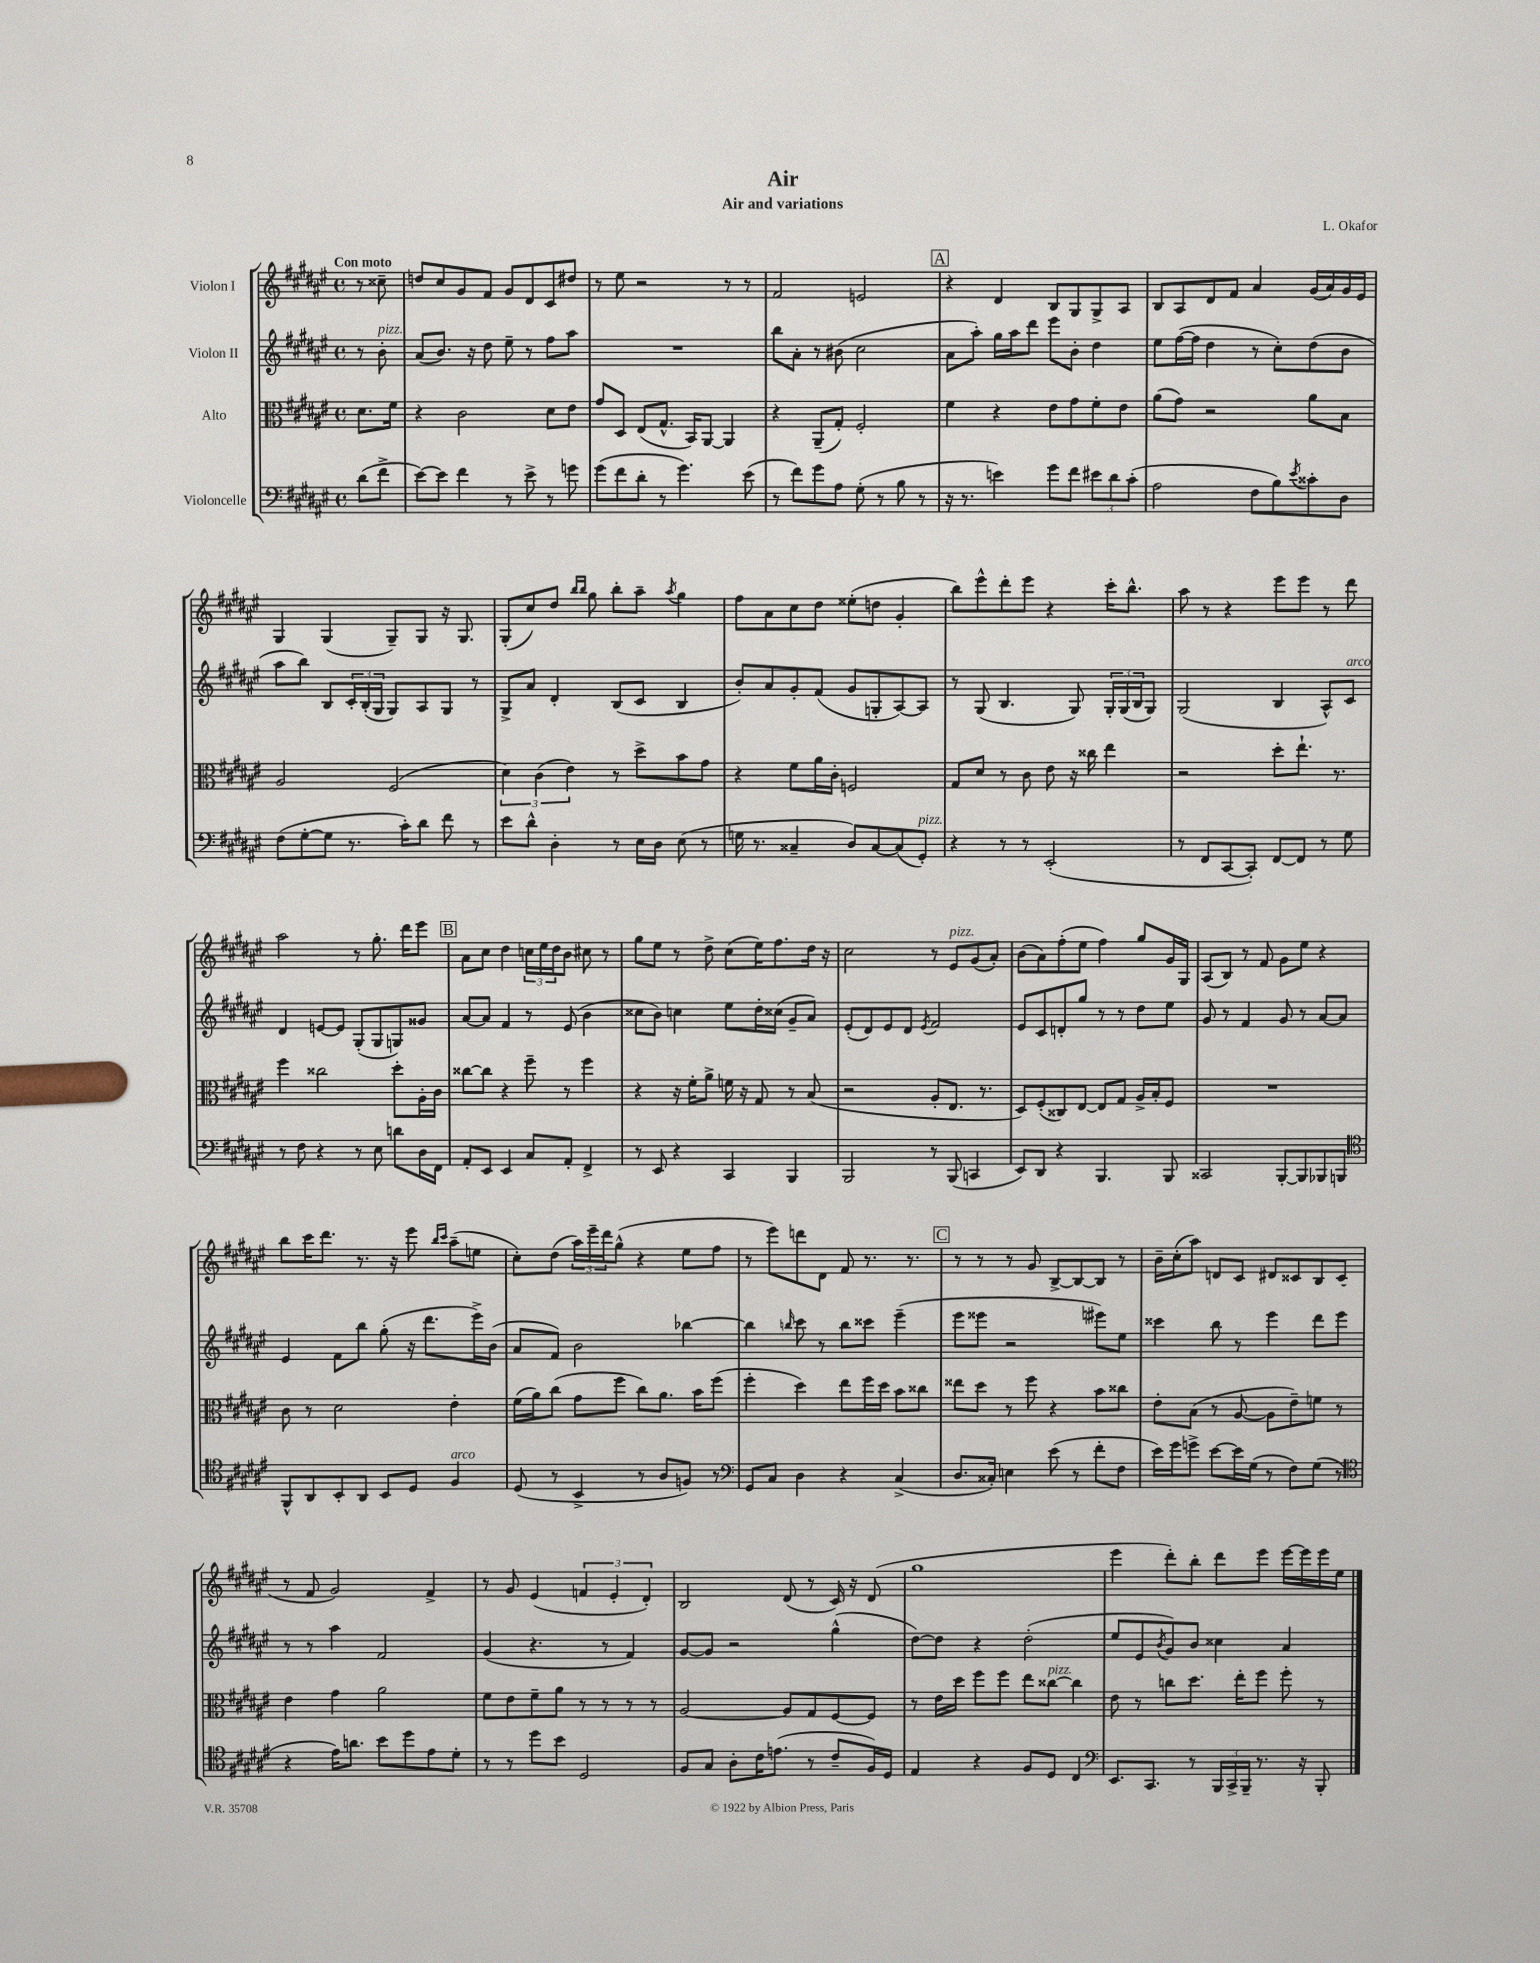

**kern	**kern	**kern	**kern
*staff4	*staff3	*staff2	*staff1
*clefF4	*clefC3	*clefG2	*clefG2
*k[f#c#g#d#a#e#]	*k[f#c#g#d#a#e#]	*k[f#c#g#d#a#e#]	*k[f#c#g#d#a#e#]
*M4/4	*M4/4	*M4/4	*M4/4
*met(c)	*met(c)	*met(c)	*met(c)
(8d#\L	8.d#\L	8r	8r
8f#^\J	.	8b'\	8cc##~\
.	16f#\Jk	.	.
=	=	=	=
[8e#\L)	4r	(8a#/L	8dd/L
8e#\]J	.	8.b/J)	8cc#/
4f#\	2c#\	.	8g#/
.	.	16r	.
.	.	8dd#\	8f#/J
8r	.	8ee#~\	8g#/L
8e#^\	.	8r	8d#/
8r	8d#\L	8ff#\L	8c#/
8g\	8e#\J	8aa#\J	8dd#/J
=	=	=	=
(8g#\L	8g#/L	1r	8r
8f#\	8D#/J	.	8ee#\
8d#'\J	(8E#/L	.	2r
8r	8.G#^^/J	.	.
4.g#\)	.	.	.
.	16BB/LK)	.	.
.	[8AA#/J	.	.
.	4AA#/]	.	8r
(8e#\	.	.	8r
=	=	=	=
8r	4r	8bb\L	2f#/
8f#\L)	.	8a#'\J	.
8g#\	(8AA#~/L	8r	.
8A#\J	8G#'/J)	(8b#\	.
(8G#'\	2F#'/	2cc#\	2e/
8r	.	.	.
8B\	.	.	.
8r	.	.	.
=	=	=	=
16r	4f#\	8a#\L	4r
8.r	.	.	.
.	.	8aa#'\J)	.
4e\)	4r	16gg#\LL	4d#/
.	.	16aa#\J	.
.	.	8ddd#\J	.
8g#\L	8e#\L	8eee#\L	8B/L
8f#\J	8g#\	8b'\J	8G#/
12e#\L	8f#'\	4dd#\	8G#^/
12d#\	.	.	.
.	8e#\J	.	8A#/J
(12c#'\J	.	.	.
=	=	=	=
2A#\	(8a#\L	8ee#\L	8B/L
.	8g#\J)	([16ff#\L	8A#/
.	.	16ff#\]JJ	.
.	2r	4dd#\	8d#/
.	.	.	8f#/J
8F#\L	.	8r	4a#/
8B\)	.	8cc#'\L)	.
8qe#/	.	.	.
8c##'\	8a#\L	(8dd#\	(16g#/LL
.	.	.	16a#/)
8D#\J	8B\J	8b\J	16g#/
.	.	.	16e#/JJ
=	=	=	=
(8F#\L	2A#/	8aa#\L	4G#/
[8G#'\	.	8bb\J)	.
8G#\]J	.	8B/L	(4G#/
8.r	.	24c#'/L	.
.	.	(24B'/	.
.	.	24G#/JJ	.
.	(2F#/	8G#/L)	8G#~/L)
16c#'\LK)	.	.	.
8d#\J	.	8A#/	8G#/J
8f#\	.	8G#/J	16r
.	.	.	8.G#/
8r	.	8r	.
=	=	=	=
8e#\L	6d#\)	8G#^/L	(8G#'/L
8d#^^\J	.	8a#/J	8cc#/)
.	(6c#\	.	.
4D#'\	.	4d#'/	8dd#/J
.	6e#\)	.	.
.	.	.	16qqbb/LL
.	.	.	16qqbb/JJ
.	.	.	8gg#\
8r	8r	(8B/L	8bb'\L
16E#\LL	8dd#^\L	8c#/J	8aa#~\J
16D#\JJ	.	.	.
.	.	.	8qaa#/
(8E#\	8b\	4B/	4gg#\
8r	8g#\J	.	.
=	=	=	=
16G\	4r	8b'/L)	8ff#\L
8.r	.	.	.
.	.	8a#/	8a#\
4C##~/	8f#\L	8g#'/	8cc#\
.	16a#\L	(8f#/J	8dd#\J
.	16c#'\JJ	.	.
8D#/L)	2F/	8g#/L	(8ee##'\L
[8C##/	.	8G'/	8dd\J
(8C##/]	.	[8A#/)	4g#'/
8GG#'/J)	.	8A#/]J	.
=	=	=	=
4r	8G#/L	8r	8bb\L)
.	8d#/J	(8G#/	8eee#^^\
8r	8r	4.B/	8ddd#'\
8r	8c#\	.	8eee#\J
(2EE#'/	8e#\	.	4r
.	16r	8G#/)	.
.	16cc##\	.	.
.	4ee#\	24G#'/LL	16ccc#'\LK
.	.	(24G#/	.
.	.	.	8.bb^^\J
.	.	24B/J	.
.	.	8G#/J)	.
=	=	=	=
8r	2r	(2G#/	8aa#\
8FF#/L	.	.	8r
[8CC#/	.	.	4r
8CC#'/]J)	.	.	.
[8FF#/L	8dd#'\L	4B/	8eee#\L
8FF#/]J	8.ee#`\J	.	8eee#\J
8r	.	8A#^^/L)	8r
.	8.r	.	.
8G#\	.	8c#/J	8ddd#\
=	=	=	=
8r	4ff#\	4d#/	2aa#\
8F#\	.	.	.
4r	2cc##\	[8e/L	.
.	.	8e/]J	.
8r	.	(8G#'/L	8r
8E#\	.	8G#/	8.gg#'\
8d\L	8dd#'\L	8G/)	.
.	.	.	16ddd#\LK
16D#\L	16A#'\L	8g##/J	8eee#\J
16FF#\JJ	16c#\JJ	.	.
=	=	=	=
8AA#'/L	[8cc##\L	[8a#/L	8a#\L
8EE#/J	8cc##\]J	8a#/]J	8cc#\J
4EE#/	4r	4f#/	4dd#\
8C#/L	8ff#~\	8r	24cc\LL
.	.	.	24ee#\
.	.	.	24dd#\J
8AA#'/J	8r	(8e#/	8b\J
4FF#^/	4ff#\	4b\	8cc#\
.	.	.	8r
=	=	=	=
8r	4r	8cc##\L	8gg#\L
8EE#/	.	8b\J)	8ee#\J
4r	16r	4cc\	8r
.	16f#'\LK	.	.
.	8a#^\J	.	8dd#^\
4CC#/	16f\	8ee#\L	(8cc#\L
.	16r	.	.
.	8G#/	16dd#'\L	16ee#\K)
.	.	(16cc##\JJ	8.ff#\
4BBB/	8r	8g#~/L	.
.	(8B/	8a#/J)	16dd#\Jk
.	.	.	16r
=	=	=	=
2BBB/	2r	(8e#'/L	2cc#\
.	.	8d#/)	.
.	.	8e#/	.
.	.	8d#/J	.
.	.	8qe#/	.
8r	8A#'/L	2f#/	8r
(8BBB/	8.E#/J	.	8e#/L
4CC/	.	.	(8g#/
.	8.r	.	.
.	.	.	8a#'/J)
=	=	=	=
8EE#/L)	8D#/L)	8e#/L	(8b\L
8DD#/J	(8F#'/	8c#/	8a#\)
4r	8C##/)	8d'/	(8ff#'\
.	[8E#/J	8gg#/J	8ee#\J
4.BBB/	8E#/]L	8r	4ff#\)
.	8G#/J	8r	.
.	16A#^/LL	8dd#\L	8gg#/L
.	16B'/J	.	.
8BBB/	8F#/J	8ee#\J	16g#/L
.	.	.	16G#/JJ
=	=	=	=
2CC##/	1r	8g#/	(8A#/L
.	.	8r	8B/J)
.	.	4f#/	8r
.	.	.	8f#/
[8BBB'/L	.	8g#/	8g#\L
8BBB/]	.	8r	8ee#\J
8BBB-/	.	[8a#/L	4r
8BBB/J	.	8a#/]J	.
=	=	=	=
*clefC4	*	*	*
8FF#^^/L	8c#\	4e#/	8bb\L
8AA#/	8r	.	16ccc#\K
.	.	.	8.ddd#\J
8BB'/	2d#\	8f#\L	.
8AA#/J	.	8bb\J	8.r
8BB/L	.	(8gg#'\	.
.	.	.	16r
8D#/J	.	16r	8eee#\
.	.	8.ddd#\L	.
.	.	.	16qqbb/LL
.	.	.	16qqccc#/JJ
4F#/	4e#'\	.	(8aa#~\L
.	.	16eee#^\L)	8ee\J
.	.	(16b\JJ	.
=	=	=	=
(8D#/	(16f#\LL	8a#/L	8cc#'\L)
.	16a#\J)	.	.
8r	(8cc#\J	8f#/J)	(8dd#\J
4BB^/	8g#\L	2b\	24aa#\LL)
.	.	.	24eee#~\
.	.	.	24ddd#\J
.	8ff#\J	.	(8gg#^^\J
8r	8cc#\L)	.	4r
8A#/L	8.a#\J	.	.
8F/J)	.	[4bb-\	8ee#\L
.	16b\LK	.	.
8r	(8ff#\J	.	8ff#\J
=	=	=	=
*clefF4	*	*	*
8GG#/L	4ff#'\	4bb-\]	8r
8C#/J	.	.	8eee#\L)
.	.	16qqbb/	.
4D#\	4dd#\)	8ccc#\	8ddd\
.	.	8r	8d#\J
4r	8ee#\L	8bb\L	8f#/
.	16ff#\L	8ccc##\J	8.r
.	16dd#\JJ	.	.
(4C#^/	8b\L	(4eee#~\	.
.	.	.	8.r
.	8cc##\J	.	.
=	=	=	=
8.D#/L	8ee##\L	8eee#\L	8r
.	8dd#\J	8eee##\J	8r
16C##'/Jk)	.	.	.
4E\	8r	2r	8r
.	8ff#\	.	8g#/
(8e#\	4r	.	[8B^/L
8r	.	.	8B/_
8f#'\L	8b\L	8eee#\L)	8B/]J
8F#\J	8cc##\J	8ee#\J	8r
=	=	=	=
16e#\LL)	8e#'\L	4ccc##\	16b~\LL
16g#\J	.	.	(16cc#'\J
8g^\J	(8B\J	.	8aa#\J)
[8e#\L	8r	8bb\	8d/L
16e#\]L	[8A#/	8r	8c#/J
(16G#\JJ	.	.	.
8r	8A#\]L	4eee#\	8d#/L
8F#\L)	8e#~\)	.	8c##/
(8G#\J	8f\J	8ddd#\L	8B/
8r	8r	8eee#\J	(8c##/J
=	=	=	=
*clefC4	*	*	*
4r	4e#\	8r	8r
.	.	8r	8f#/
16e#\LK)	4g#\	4aa#\	2g#/)
8.a\J	.	.	.
8b\L	2a#\	2f#/	.
8dd#\	.	.	.
8e#\	.	.	4f#^/
8d#'\J	.	.	.
=	=	=	=
8r	8f#\L	(4g#/	8r
8r	8e#\	.	8g#/
8dd#\L	8f#~\	4.r	(4e#/
8b\J	8a#\J	.	.
2D#/	8r	.	6f/
.	8r	8r	.
.	.	.	6e#'/
.	8r	4f#/)	.
.	.	.	6d#'/)
.	8r	.	.
=	=	=	=
8F#/L	[2A#/	[8g#/L	2B/
8G#/J	.	8g#/]J	.
8A#'\L	.	2r	.
16c#\K	.	.	.
(8.e\J	.	.	.
.	8A#/]L	.	(8d#/
8r	8G#/	.	8r
8c#~/L	[8F#/	(4gg#^^\	16c#/)
.	.	.	16r
16F#/L)	8F#/]J	.	(8d#/
16D#/JJ	.	.	.
=	=	=	=
4E#/	8r	[8dd#\L)	1gg#
.	16e#\LL	8dd#\]J	.
.	16dd#\JJ	.	.
4r	8ff#\L	4r	.
.	8ff#\J	.	.
8F#/L	8ee#\L	(2dd#'\	.
8D#/J	[8cc##\J	.	.
4C#/	4cc##\]	.	.
=	=	=	=
*clefF4	*	*	*
8.EE#/L	8e#\	8ee#/L	4eee#\
.	8r	8e#/	.
8.CC#/J	.	.	.
.	.	8qb/	.
.	8cc\L	8g#/)	8ddd#'\L)
8r	8.dd#\J	8b/J	8bb'\J
24BBB/LL	.	4cc##\	8ddd#\L
24CC#^/	.	.	.
.	16ee#'\LK	.	.
24BBB~/JJ	.	.	.
8.r	8ff#\J	.	8eee#\J
.	8ff#'\	4a#/	[16eee#\LL
16r	.	.	16eee#\]
8BBB'/	8r	.	16eee#\
.	.	.	16ee#\JJ
==	==	==	==
*-	*-	*-	*-
